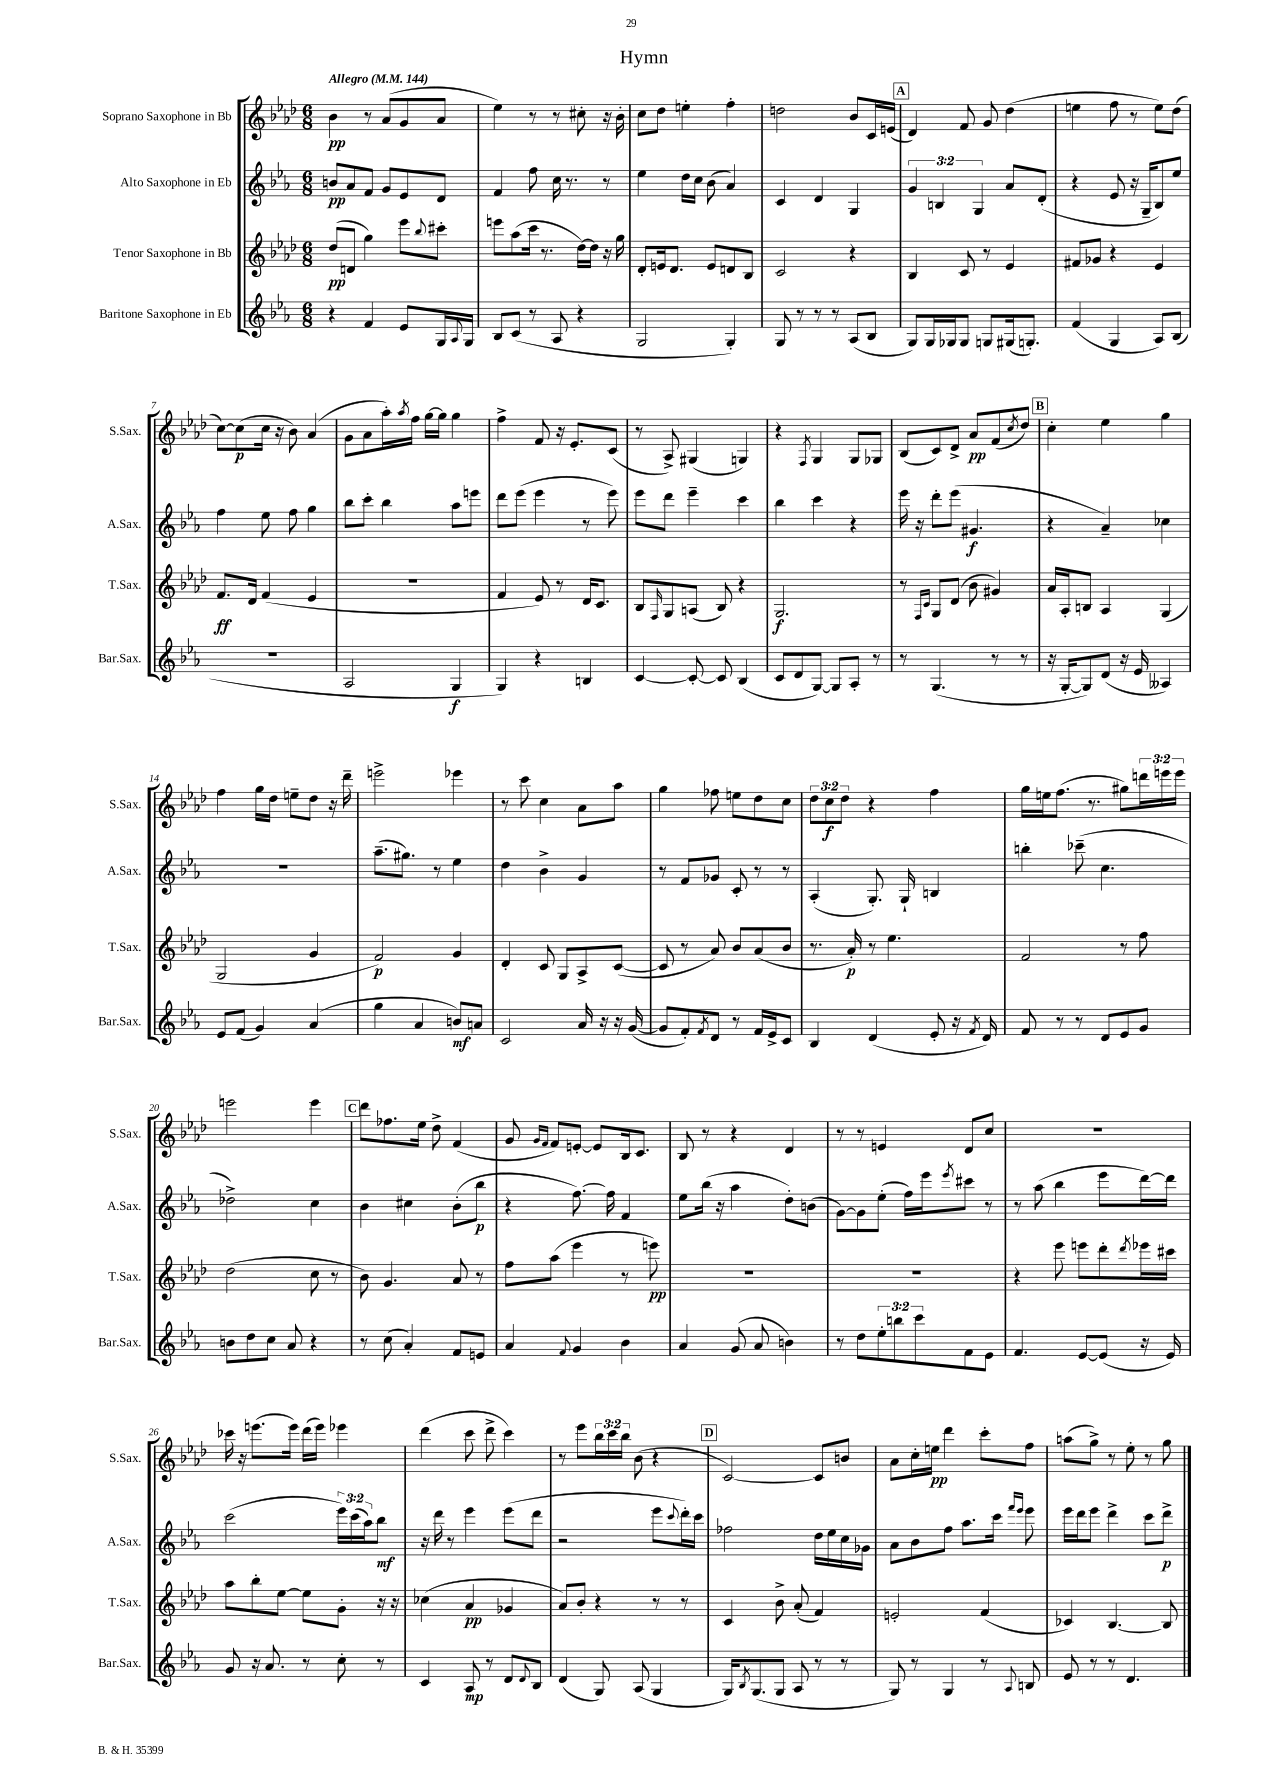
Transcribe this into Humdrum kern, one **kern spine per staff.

**kern	**kern	**kern	**kern
*staff4	*staff3	*staff2	*staff1
*clefG2	*clefG2	*clefG2	*clefG2
*k[b-e-a-]	*k[b-e-a-d-]	*k[b-e-a-]	*k[b-e-a-d-]
*M6/8	*M6/8	*M6/8	*M6/8
*MM144	*MM144	*MM144	*MM144
4r	(8dd-	8b	4b-
.	8d	8a-	.
4f	4gg)	8f	8r
.	.	8g	(8a-
8e-	8eee-	8e-	8g
.	8qqbb-	.	.
16G	8ccc#'	8d	8a-
8qqA-	.	.	.
16G	.	.	.
=	=	=	=
8B-	8eee	4f	4ee-)
(8c	(8aa-	.	.
8r	16ccc	8ff	8r
.	8.r	.	.
8A-	.	16cc	8r
.	.	8.r	.
4r	[16dd-)	.	8cc#'
.	16dd-]	.	.
.	16r	8r	16r
.	16gg	.	16b-'
=	=	=	=
2G	8d-'	4ee-	8cc
.	16e	.	8dd-
.	8.d-	.	.
.	.	16dd	4ee'
.	.	16cc	.
.	8e	(8b-	.
4G')	8d	4a-)	4ff'
.	8B-	.	.
=	=	=	=
8G	2c	4c	2dd
8r	.	.	.
8r	.	4d	.
8r	.	.	.
(8A-	4r	4G	8b-
8B-	.	.	16c
.	.	.	(16e
=	=	=	=
8G)	4B-	6g	4d-)
16G	.	.	.
.	.	6B	.
16G-	.	.	.
8G-	8c	.	8f
.	.	6G	.
8G	8r	.	8g
(16G#	4e-	8a-	(4dd-
8.G')	.	.	.
.	.	(8d'	.
=	=	=	=
(4f	8f#	4r	4ee
.	8g-	.	.
4G	4r	8e-	8ff
.	.	16r	8r
.	.	16G~	.
8A-)	4e-	8B-)	8ee)
(8B-	.	8ee-	(8dd-
=	=	=	=
2.r	8.f	4ff	[8cc)
.	.	.	(8cc]
.	16d-	.	.
.	(4f	8ee-	16cc
.	.	.	16r
.	.	8ff	8b-)
.	4e-	4gg	(4a-
=	=	=	=
2A-	2.r	8bb-	8g
.	.	8ccc'	8a-
.	.	4bb-	16aa-')
.	.	.	8qaa-
.	.	.	16ff
.	.	.	[16gg
.	.	.	16gg]
4G	.	8aa-	4gg
.	.	8eee	.
=	=	=	=
4G)	4f	8ddd	4ff^
.	.	(8eee-	.
4r	8e-)	4eee-	8f
.	8r	.	16r
.	.	.	8.e-'
4B	16d-	8r	.
.	8.c	.	.
.	.	8eee-)	(8c
=	=	=	=
[4c	8B-	8eee-	8r
.	16qqF	.	.
.	8G	8ddd	8A-^)
8c'_	(8A	4eee-~	(4G#
8c]	8B-)	.	.
(4B-	4r	4ccc	4G)
=	=	=	=
8c	2.G	4bb-	4r
8d	.	.	.
.	.	.	8qF
[8G)	.	4ccc	4G
8G]	.	.	.
8A-'	.	4r	8G
8r	.	.	8G-
=	=	=	=
8r	8r	16eee-	(8B-
.	.	16r	.
.	16qqF	.	.
.	16qqc	.	.
(4.G	8G	8ddd'	8c)
.	(8d-	(8eee-	8d-^
.	8b-	4.g#	8a-
8r	4g#)	.	(8f
.	.	.	8qcc
8r	.	.	8dd-)
=	=	=	=
16r	16a-	4r	4cc'
[16G'	16A-'	.	.
8G])	8B	.	.
(8d	4A-	4a-~)	4ee-
16r	.	.	.
16e-	.	.	.
4A--)	(4G	4cc-	4gg
=	=	=	=
8e-	2G	2.r	4ff
(8f	.	.	.
4g)	.	.	16gg
.	.	.	16dd-
.	.	.	8ee~
(4a-	4g	.	8dd-
.	.	.	16r
.	.	.	16ddd-~
=	=	=	=
4gg	2f)	(8.aa-~	2eee^
.	.	8.gg#)	.
4a-	.	.	.
.	.	8r	.
8b)	4g	4ee-	4eee-
8a	.	.	.
=	=	=	=
2c	4d-'	4dd	8r
.	.	.	8ccc
.	8c	4b-^	4cc
.	8G	.	.
16a-	8A-^	4g	8a-
16r	.	.	.
16r	([8c	.	8aa-
([16g	.	.	.
=	=	=	=
8g]	8c]	8r	4gg
8f')	8r	8f	.
8qf	.	.	.
8d	8a-)	8g-	8ff-
8r	8b-	8c'	8ee
16f	(8a-	8r	8dd-
16e-^	.	.	.
8c	8b-	8r	8cc
=	=	=	=
4B-	8.r	(4A-'	12dd-
.	.	.	12cc
.	.	.	12dd-
.	16a-')	.	.
(4d	8r	8.G')	4r
.	4.ee-	.	.
.	.	16G`	.
8e-'	.	4B	4ff
16r	.	.	.
8qf	.	.	.
16d)	.	.	.
=	=	=	=
8f	2f	4bb'	16gg
.	.	.	16ee
8r	.	.	(8.ff
8r	.	(8ccc-~	.
.	.	.	8.r
8d	.	4.cc	.
8e-	8r	.	8gg#)
8g	8ff	.	24ddd
.	.	.	24eee
.	.	.	24eee
=	=	=	=
8b	(2dd-	2dd-^)	2eee
8dd	.	.	.
8cc	.	.	.
8a-	.	.	.
4r	8cc	4cc	4eee
.	8r	.	.
=	=	=	=
8r	8b-)	4b-	8ddd-
(8cc	4.g	.	8.ff-
4a-')	.	4cc#	.
.	.	.	16ee-
.	.	.	8dd-^
8f	8a-	(8b-'	(4f
8e	8r	8bb-	.
=	=	=	=
4a-	8ff	4r	8g
.	.	.	16qqg
.	.	.	16qqf
.	(8aa-	.	8f)
8qqf	.	.	.
4g	4eee-	[8.ff)	[8e'
.	.	.	8e]
.	.	16ff]	.
4b-	8r	4f	16B-
.	.	.	8.c
.	8eee)	.	.
=	=	=	=
4a-	2.r	8ee-	8B-
.	.	(16bb-	8r
.	.	16r	.
(8g	.	4aa-	4r
8a-	.	.	.
4b)	.	8dd')	4d-
.	.	(8b	.
=	=	=	=
8r	2.r	[8g)	8r
8dd	.	8g]	8r
12ee-'	.	(8ee-'	4e
12bb	.	.	.
.	.	16ff)	.
12ccc	.	.	.
.	.	16eee-	.
.	.	8qeee-	.
8f	.	8ccc#	8d-
8e-	.	8r	8cc
=	=	=	=
4.f	4r	8r	2.r
.	.	(8aa-	.
.	8eee-	4bb-	.
[8e-	8eee	.	.
(8e-]	8ddd-'	8eee-	.
.	8qddd-	.	.
16r	16eee-	[16ddd)	.
16e-)	16ccc#	16ddd]	.
=	=	=	=
8g	8aa-	(2ccc	16ccc-
.	.	.	16r
16r	8bb-'	.	(8.eee
8.a-	.	.	.
.	[8ee-	.	.
.	.	.	16eee)
8r	8ee-]	.	(16ddd-
.	.	.	16eee)
8cc'	8g'	24eee-)	4eee-
.	.	(24ccc	.
.	.	24aa-)	.
8r	16r	8bb-	.
.	16r	.	.
=	=	=	=
4c	(4cc-	16r	(4ddd-
.	.	16ddd	.
.	.	8r	.
8A-	4a-	4eee-	8ccc
8r	.	.	8ddd-^
8d	4g-	(8eee-	4ccc)
8qqd	.	.	.
8B-	.	8ddd	.
=	=	=	=
(4d	8a-)	2r	8r
.	8b-'	.	8eee-
8G)	4r	.	24bb-
.	.	.	24ccc
.	.	.	24bb-
(8A-	.	.	(8b-
4G	8r	8eee-	4r
.	.	8qqccc	.
.	8r	16ddd')	.
.	.	16ccc	.
=	=	=	=
16G)	4c	2ff-	[2c)
8qB-	.	.	.
(8.G	.	.	.
8G	8b-^	.	.
8A-	(8a-'	.	.
8r	4f)	16dd	8c]
.	.	16ee-	.
8r	.	16cc	8b
.	.	16g-	.
=	=	=	=
8G)	2e'	8a-	8a-
8r	.	8b-	16cc'
.	.	.	16ee
4G	.	8ff	4ddd-
.	.	8.aa-	.
8r	(4f	.	8ccc'
.	.	16ccc	.
.	.	16qqfff	.
8qqA-	.	16qqeee-	.
8B	.	8eee-	8ff
=	=	=	=
8e-	4c-)	16eee-	(8aa
.	.	16ddd	.
8r	.	8eee-	8gg^)
8r	[4.B-	4ddd^	8r
4.d	.	.	8ee-'
.	.	8ccc	8r
.	8B-]	8ddd^	8gg
==	==	==	==
*-	*-	*-	*-
